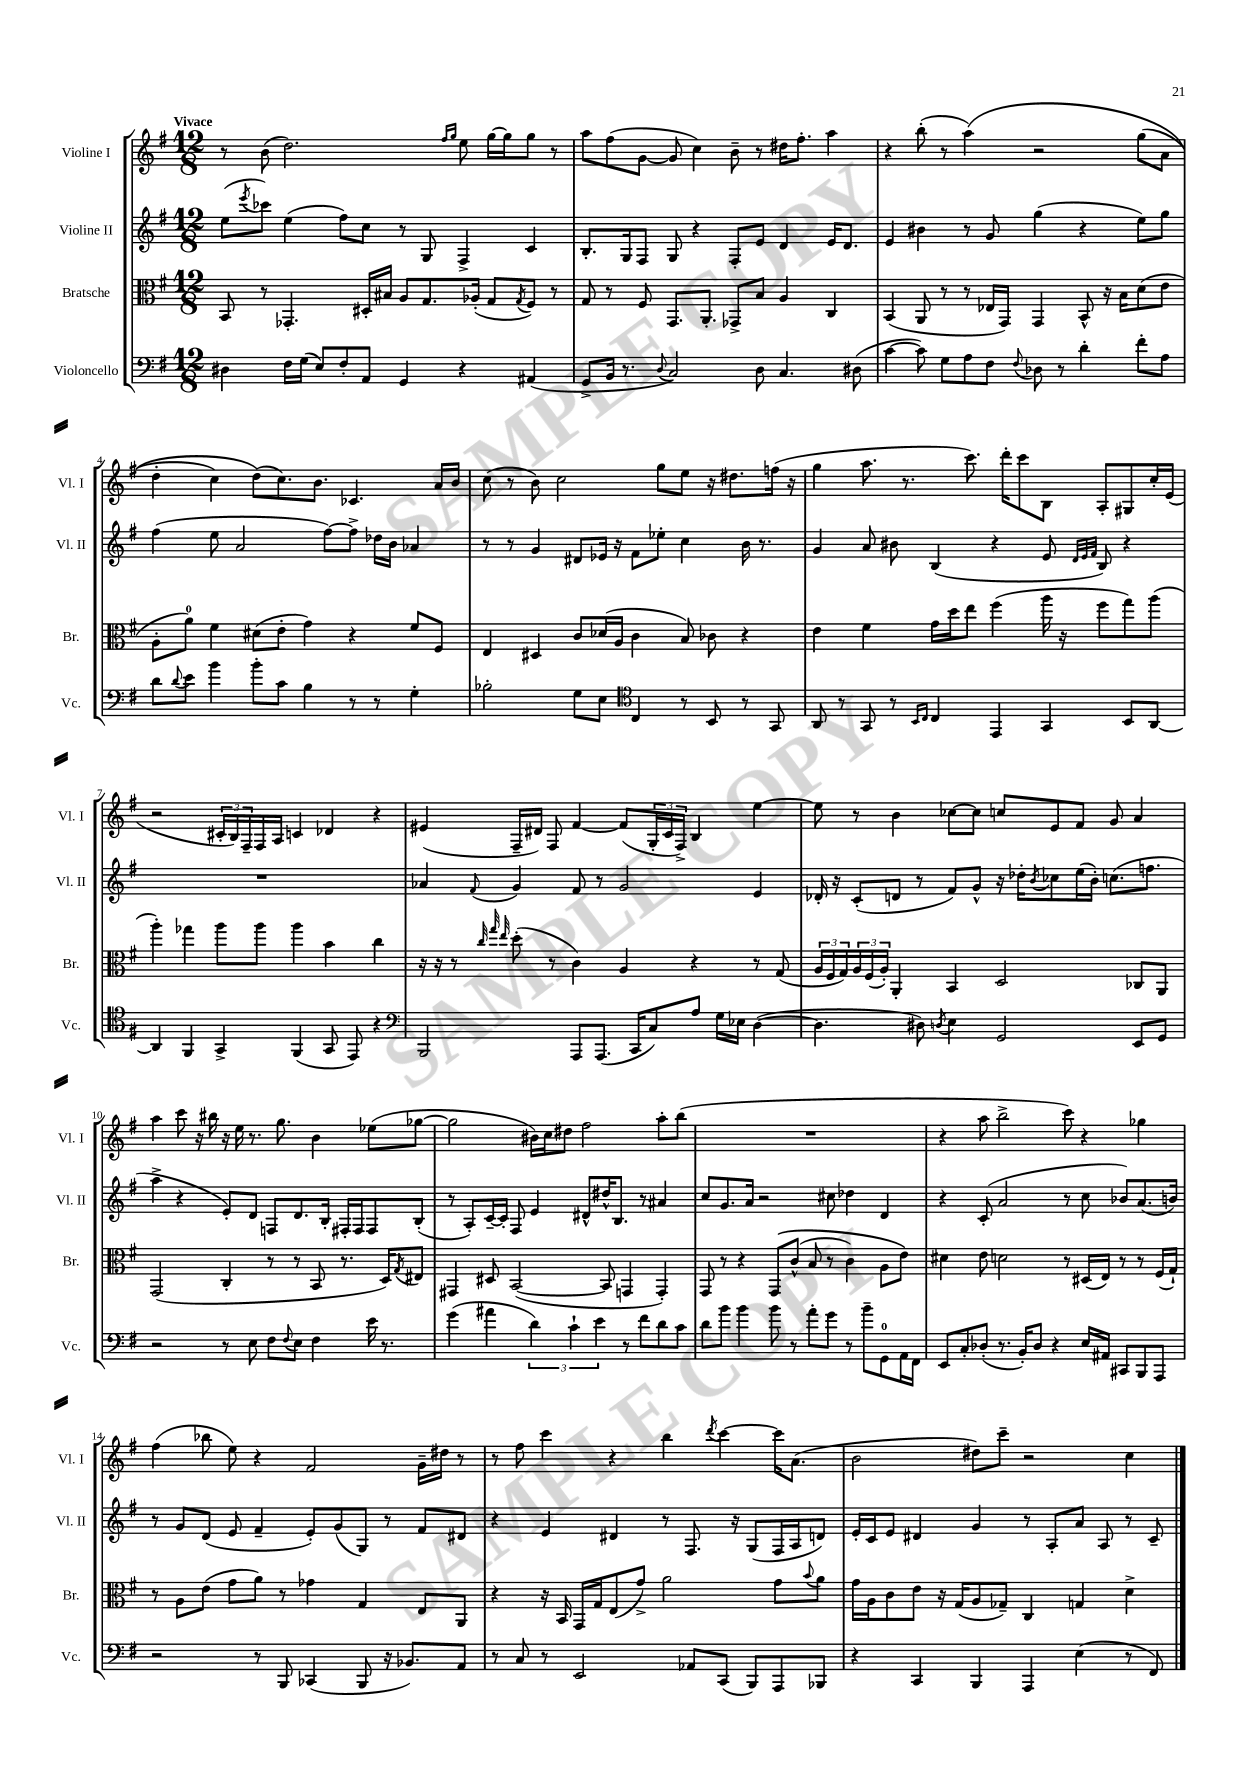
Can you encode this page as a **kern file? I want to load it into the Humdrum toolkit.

**kern	**kern	**kern	**kern
*part4	*part3	*part2	*part1
*staff4	*staff3	*staff2	*staff1
*I"Violoncello	*I"Bratsche	*I"Violine II	*I"Violine I
*I'Vc.	*I'Br.	*I'Vl. II	*I'Vl. I
*clefF4	*clefC3	*clefG2	*clefG2
*k[f#]	*k[f#]	*k[f#]	*k[f#]
*M12/8	*M12/8	*M12/8	*M12/8
=1	=1	=1	=1
!	!	!	!LO:TX:a:B:t=Vivace
4D#X\	8BB/	(8ee\L	8r
.	.	8qeee/	.
.	8r	8ccc-X\J)	(8b\
16F#\LL	4.GG-X'/	(4ee\	2.dd\)
(16G\JJ	.	.	.
8E/L)	.	.	.
8F#'/	.	8ff#\L)	.
8AA/J	16D#X'/LL	8cc\J	.
.	16B#X/JJ	.	.
4GG/	8A/L	8r	.
.	8.G/	8G/	.
.	.	.	16qqff#/LL
.	.	.	16qqgg/JJ
4r	.	4F#^/	8ee\
.	(16A-X'/Jk	.	.
.	8G/L	.	[16gg\LL
.	.	.	16gg\J]
.	8qG/	.	.
(4AA#X/	8F#/J)	4c/	8gg\J
.	8r	.	8r
=2	=2	=2	=2
8GG^/L	8G/	8.B'/L	8aa\L
16BB/Jk	8r	.	(8ff#\
8.r	.	16G/k	.
.	8F#/	8F#/J	[8g\J
8qqD/	.	.	.
2C/)	8.GG/L	8G/	8g/]
.	.	4r	4cc\)
.	8.AA'/J	.	.
.	8GG-X^/L	8F#'/L	8b~\
8D\	8B/J	8e/J	8r
4.C/	4A/	4d/	16dd#X\KL
.	.	.	8.ff#'\J
.	4C/	16e/KL	4aa\
.	.	8.d/J	.
(8D#X\	.	.	.
=3	=3	=3	=3
[4c\	(4BB/	4e/	4r
8c\])	8AA/	4b#X\	(8bb'\
8G\L	8r	.	8r
8A\	8r	8r	(4aa\)
8F#\J	16E-X/LL	8g/	.
.	16GG/JJ)	.	.
8qqF#/	.	.	.
8D-X\	4GG/	(4gg\	2r
8r	.	.	.
4d'\	8BB^^/	4r	.
.	16r	.	.
.	16B\KL	.	.
8f#'\L	(8d\	8ee\L)	(8gg\L
8A\J	8e\J	8gg\J	8a\J
!!LO:LB:g=z
=4	=4	=4	=4
8d\L	8A'\L	(4ff#\	4dd'\
8qqd/	.	.	.
8e\J	8a\J)	.	.
4b\	4f#\	8ee\	4cc\)
.	.	2a/	.
8b'\L	(8d#X\L	.	(8dd\L)
8c\J	8e'\J	.	8.cc\)
4B\	4g\)	.	.
.	.	.	8.b\J
.	.	[8ff#\L)	.
8r	4r	8ff#^\J]	4.c-X/
8r	.	16dd-X\LL	.
.	.	16b\JJ	.
4G'\	8f#/L	4a-X/	.
.	8F#/J	.	16a/LL
.	.	.	16b/JJ
=5	=5	=5	=5
2B-X'\	4E/	8r	(8cc\
.	.	8r	8r
.	4D#X/	4g/	8b\)
.	.	.	2cc\
8G\L	8c/L	8d#X/L	.
8E\J	(16d-X/L	16e-X/Jk	.
.	16A/JJ	16r	.
*clefC4	*	*	*
4C/	4c\	8f#\L	.
.	.	8ee-X'\J	8gg\L
8r	8B/)	4cc\	8ee\J
8BB/	8c-X\	.	16r
.	.	.	8.dd#X\L
8r	4r	16b\	.
.	.	8.r	.
8GG/	.	.	(16ffn\Jk
.	.	.	16r
=6	=6	=6	=6
8AA/	4e\	4g/	4gg\
8r	.	.	.
8GG/	4f#\	8a/	8.aa\
8r	.	8b#X\	.
.	.	.	8.r
16qqBB/LL	.	.	.
16qqC/JJ	.	.	.
4C/	16g\LL	(4B/	.
.	16dd\J	.	.
.	8ee\J	.	8.ccc\)
4EE/	(4ff#\	4r	.
.	.	.	16ddd'\KL
.	.	.	8ccc\
4GG/	16aa\	8e/	8B\J
.	16r	.	.
.	.	32qqd/LLL	.
.	.	32qqe/	.
.	.	32qqf#/JJJ	.
.	8ff#\L	8B/)	8A'/L
8BB/L	8gg\)	4r	8G#X/
[8AA/J	(8aa\J	.	16cc'/L
.	.	.	(16e/JJ
!!LO:LB:g=z
=7	=7	=7	=7
4AA/]	4aa'\)	1.r	2r
4FF#/	4gg-X\	.	.
4GG^/	8aa\L	.	24c#X'/LL
.	.	.	24B/)
.	.	.	24F#~/
.	8aa\J	.	16F#/
.	.	.	16A/JJ
(4FF#/	4aa\	.	4cn/
8GG/	4b\	.	4d-X/
8EE/)	.	.	.
4r	4cc\	.	4r
=8	=8	=8	=8
*clefF4	*	*	*
2BBB/	16r	4a-X/	(4e#X/
.	16r	.	.
.	8r	.	.
.	32qqcc/	.	.
.	32qqgg/	.	.
.	32qqee/	8qqf#/	.
.	(8dd'\	4g/	16F#~/LL
.	.	.	16d#X/JJ)
.	8r	.	8F#/
8AAA/L	4c\)	8f#/	[4f#/
(8.AAA/J	.	8r	.
.	4A/	2g/	(8f#/L]
16CC/KL	.	.	.
8C/)	.	.	24G'/L
.	.	.	24c/
.	.	.	24F#^/JJ)
8A/J	4r	.	4B/
16G\LL	.	.	.
16E-X\JJ	.	.	.
([4D\	8r	4e/	[4ee\
.	(8G/	.	.
=9	=9	=9	=9
4.D\]	24A/LL	16d-X'/	8ee\]
.	24F#/	.	.
.	.	16r	.
.	24G/)	.	.
.	24A/	(8c'/L	8r
.	(24F#/	.	.
.	24A'/JJ)	.	.
.	4AA'/	8dn/J	4b\
8D#X\)	.	8r	.
8qDn/	.	.	.
4E\	4BB/	8f#/L)	[8cc-X\L
.	.	8g^^/J	8cc-\J]
2GG/	2D/	16r	8ccn/L
.	.	16dd-X'\KL	.
.	.	8qb/	.
.	.	8cc-X\	8e/
.	.	(16ee\L	8f#/J
.	.	16b'\JJ)	.
.	.	(8.ccn\L	8g/
8EE/L	8C-X/L	.	4a/
.	.	8.ffn\J	.
8GG/J	8AA/J	.	.
!!LO:LB:g=z
=10	=10	=10	=10
2r	(2GG/	4aa^\	4aa\
.	.	4r	8ccc\
.	.	.	16r
.	.	.	16bb#X\
8r	4C'/	8e'/L)	16r
.	.	.	16ee\
8E\	.	8d/J	8.r
8F#\L	8r	8Fn/L	.
.	.	.	8.gg\
8qqF#/	.	.	.
8E\J	8r	8.d/	.
4F#\	8BB/	.	4b\
.	.	16B'/Jk	.
.	8.r	16F#X'/LL	.
.	.	16F#/J	.
16e\	.	8F#/	(8ee-X\L
8.r	16D/KL)	.	.
.	8qG/	.	.
.	8E#X/J	(8B'/J	[8gg-X\J
=11	=11	=11	=11
(4g\	4GG#X/	8r	2gg-\]
.	.	8A'/L)	.
4a#X\	8D#X/	[16c~/L	.
.	.	16c'/JJ]	.
.	([2BB/	8F#/	.
6d\)	.	4e/	16b#X\LL)
.	.	.	16cc\J
.	.	.	8dd#X\J
6c`\	.	.	.
.	.	8d#X^^/L	2ff#\
6e\	.	.	.
.	8BB/]	16dd#X^^/K	.
.	.	8.B/J	.
8r	4GGn/	.	.
8f#\L	.	8r	.
8d\	4GG'/)	4a#X/	8aa'\L
8c\J	.	.	(8bb\J
=12	=12	=12	=12
8d\L	8GG/	8cc/L	1.r
8b\J	8r	8.g/	.
4b\	4r	.	.
.	.	16a/Jk	.
.	.	2r	.
8b\	(8GG/L	.	.
8r	(8c^^/J	.	.
8a'\L	8B/	.	.
8g\J	8r	8cc#X\	.
8r	4c\)	4dd-X\	.
8b~\L	.	.	.
8GG\	8A\L	4d/	.
16AA\L	8e\J)	.	.
16FF#\JJ	.	.	.
=13	=13	=13	=13
8EE/L	4d#X\	4r	4r
8C'/	.	.	.
(8D-X'/J	8e\	(8c'/	8aa\
8.r	2dn\	2a/	2bb^\
16BB'/KL)	.	.	.
8D-/J	.	.	.
4r	.	.	.
.	8r	8r	8ccc\)
16E/LL	(16D#X/LL	8cc\	4r
16AA#X/JJ	16E/JJ)	.	.
8CC#X/L	8r	8b-X/L)	.
8BBB/	8r	(8.a/	4gg-X\
8AAA/J	(16F#/LL	.	.
.	16G`/JJ)	16bn/Jk)	.
!!LO:LB:g=z
=14	=14	=14	=14
2r	8r	8r	(4ff#\
.	8A\L	8g/L	.
.	(8e\J	(8d/J	8bb-X\
.	8g\L	8e/	8ee\)
8r	8a\J)	4f#~/	4r
8BBB/	8r	.	.
(4CC-X/	4g-X\	8e'/L)	2f#/
.	.	(8g/	.
8BBB/	4G/	8G/J)	.
16r	.	8r	.
8.BB-X/L)	.	.	.
.	8E/L	8f#/L	16g~\LL
.	.	.	16dd#X\JJ
8AA/J	8AA/J	8d#X/J	8r
=15	=15	=15	=15
8r	4r	4r	8r
8C/	.	.	8ff#\
8r	16r	4e/	4ccc\
.	16BB/	.	.
2EE/	16GG/LL	.	.
.	16G/J	.	.
.	(8E/	4d#X/	4r
.	8g^/J)	.	.
.	2a\	8r	4bb\
8AA-X/L	.	8.F#/	.
.	.	.	8qddd/
(8CC/J	.	.	[4ccc\
.	.	16r	.
8BBB/L)	.	(8G/L	.
8AAA/	8g\L	16F#/L	16ccc\KL]
.	.	16A/J	(8.a\J
.	8qqb/	.	.
8BBB-X/J	8a\J	8dn/J)	.
=16	=16	=16	=16
4r	16g\LL	16e'/LL	2b\
.	16A\J	16c/J	.
.	8c\	8e/J	.
4CC/	8e\J	4d#X/	.
.	16r	.	.
.	(16G/KL	.	.
4BBB/	8A/	4g/	8dd#X\L)
.	8G-X~/J)	.	8ccc~\J
4AAA/	4C/	8r	2r
.	.	8A'/L	.
(4E\	4Gn/	8a/J	.
.	.	8A/	.
8r	4d^\	8r	4cc\
8FF#/)	.	8c~/	.
==	==	==	==
*-	*-	*-	*-
